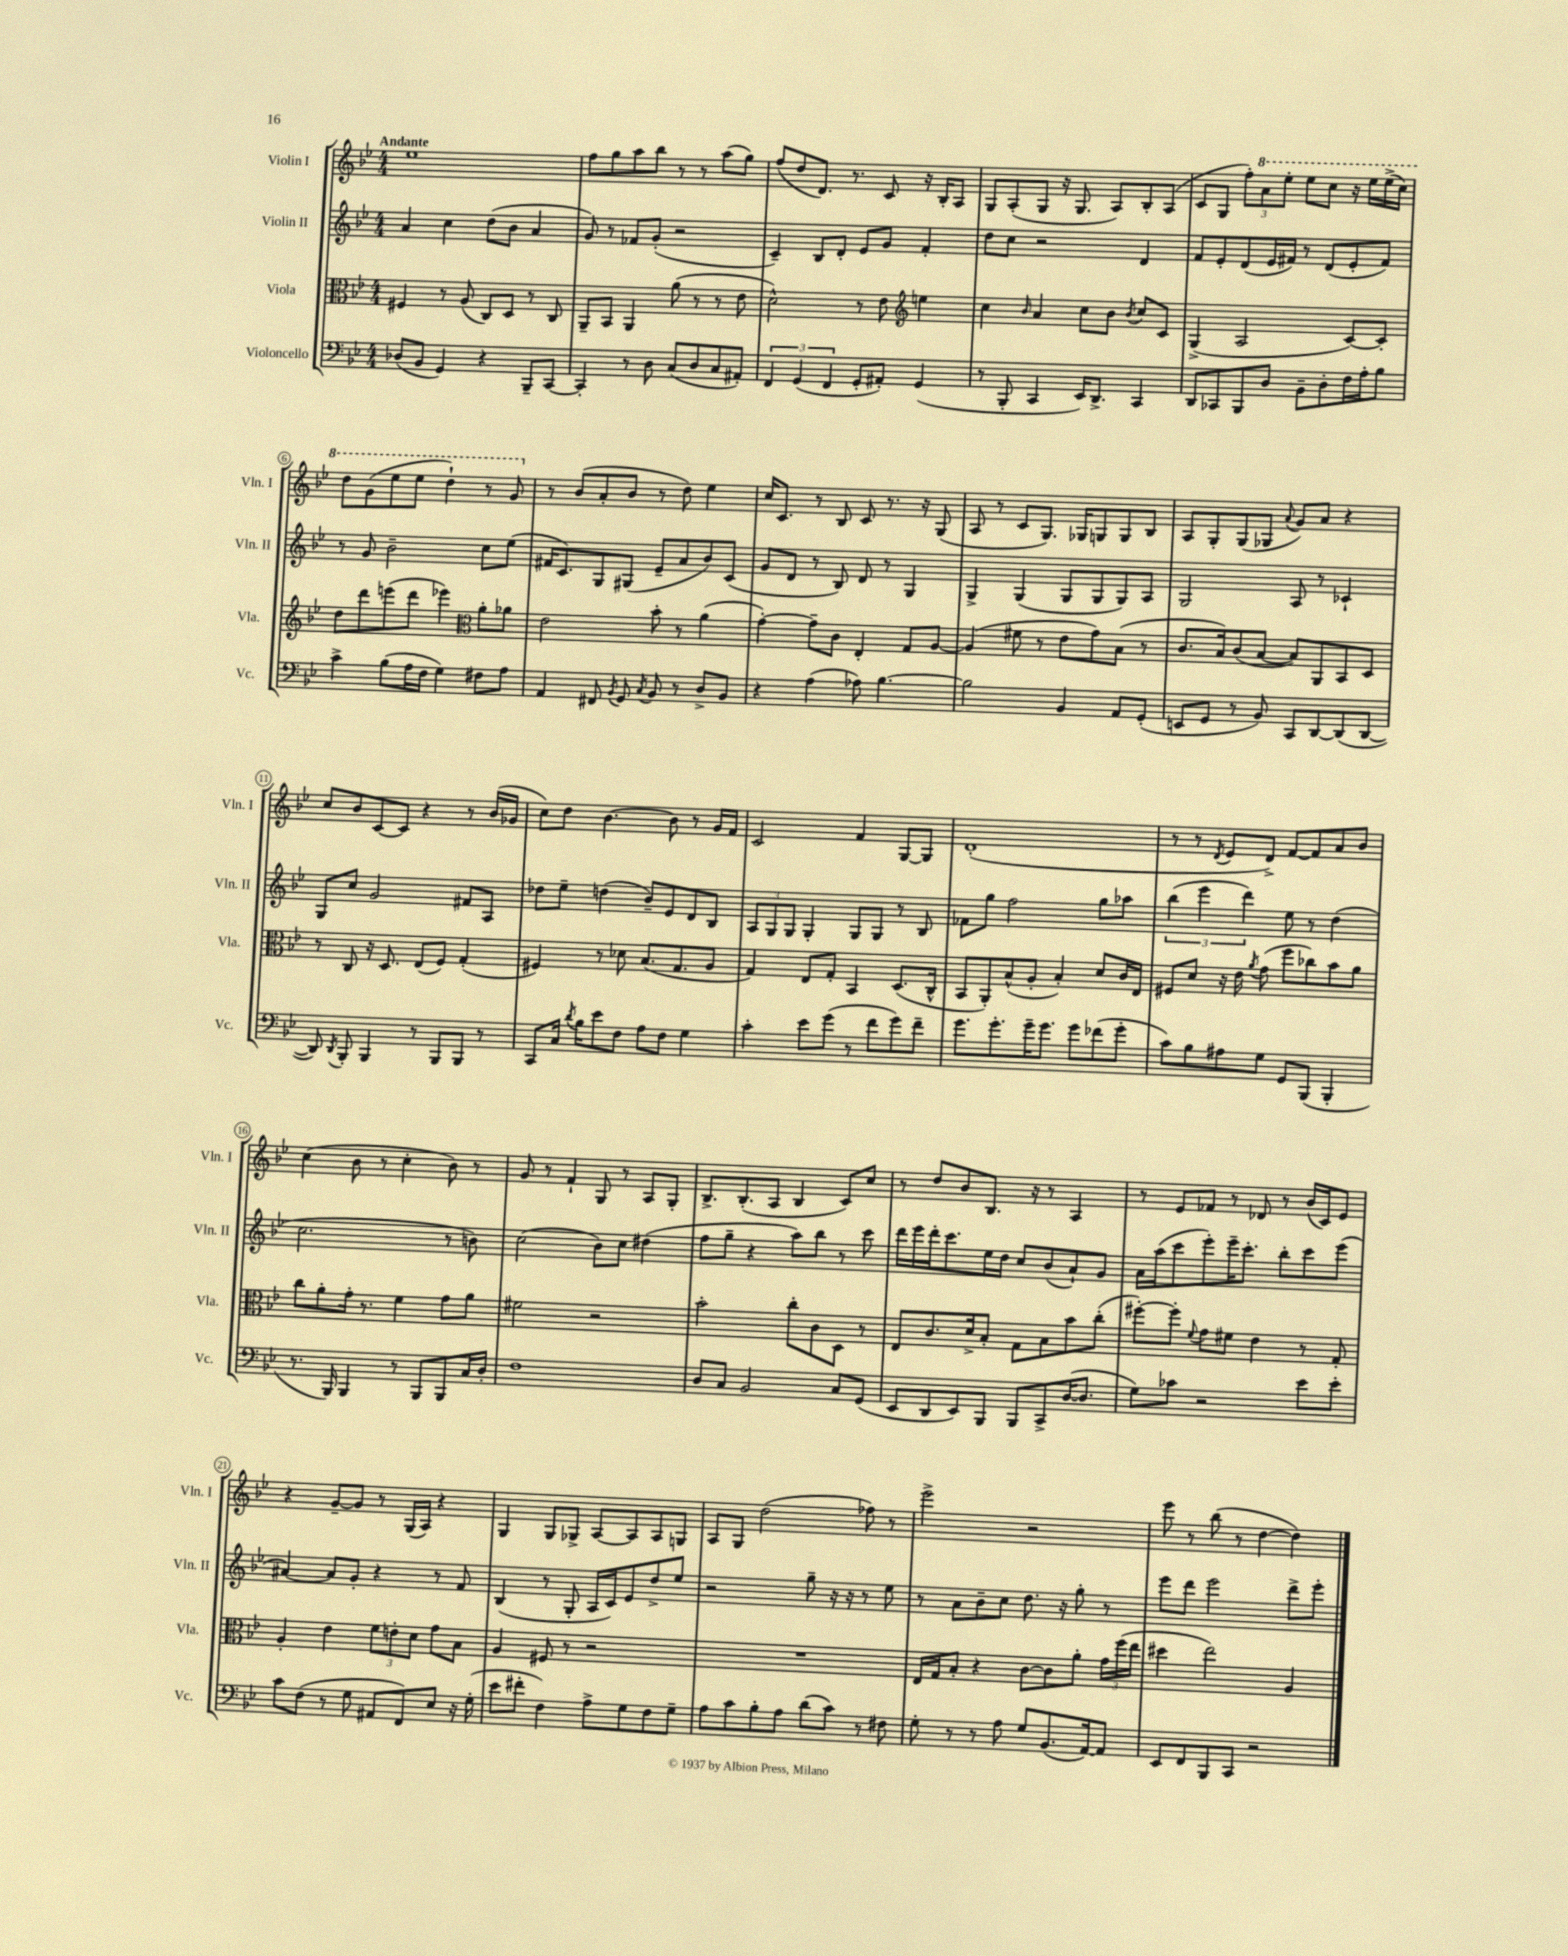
<<
\new StaffGroup <<
\new Staff = "s0" \with { instrumentName = "Violin I" shortInstrumentName = "Vln. I" } {
    \clef treble \key bes \major \numericTimeSignature \time 4/4 \tempo "Andante"
    \autoBeamOff ees''1 |
    f''8[ g''8 a''8 bes''8] r8 r8 a''8[( g''8]) |
    f''8[( d''8 d'8.]) r8. c'8 r16 bes16[-. a8] |
    g8[ a8-.( g8] r16 g8. a8[) bes8-. a8]( |
    c'8[ g8] \tuplet 3/2 { f''8[-.) \ottava #1 a''8 ees'''8]-. } ees'''8[ c'''8] r16 ees'''16[ ees'''16->( c'''16]) |
    d'''8[ g''8( ees'''8 ees'''8] d'''4-!) r8 g''8 \ottava #0 |
    r8 bes'8[( a'8-. bes'8] r8 d''8) ees''4 |
    c''16[ c'8.] r8 bes8 c'8 r8. r16 g8( |
    a8 r8 c'8[ g8.]) ges16[ g8 g8 bes8] |
    a8[ g8-. g8( ges8] \appoggiatura { a'8 } g'8[) a'8] r4 |
    c''8[ bes'8 c'8~ c'8] r4 r8 bes'16[( ges'16] |
    c''8[) d''8] bes'4.~ bes'8 r8 g'16[ f'16] |
    c'2 f'4 g8[~ g8] |
    d'1-.( |
    r8 r8 \acciaccatura { d'8 } ees'8[ d'8]->) f'8[~ f'8 a'8 bes'8] |
    c''4( bes'8 r8 c''4-. bes'8) r8 |
    g'8 r8 f'4-! g8 r8 a8[ g8]-. |
    bes8.[-> bes8.-.( a8] bes4 c'8[) c''8] |
    r8 d''8[ bes'8 bes8.] r16 r8 a4 |
    r8 ees'8[ fes'8] r8 des'8 r8 bes'16[( c'16) ees'8] |
    r4 g'8[~-- g'8] r8 g16[( a16]) r4 |
    g4 g8[ ges8]-> a8[~ a8 a8 g8] |
    a8[ g8] d''2( fes''8) r8 |
    ees'''2-> r2 |
    ees'''8 r8 bes''8( r8 d''4~ d''4) \bar "|." |
}
\new Staff = "s1" \with { instrumentName = "Violin II" shortInstrumentName = "Vln. II" } {
    \clef treble \key bes \major \numericTimeSignature \time 4/4
    \autoBeamOff a'4 c''4 d''8[( bes'8] a'4 |
    g'8) r8 fes'8[ g'8]-.( r2 |
    c'4--) bes8[ d'8]-. ees'8[ g'8] f'4-. |
    d''8[ c''8] r2 d'4 |
    f'8[ ees'8-. d'8( ees'16 fis'16]) r8 d'8[( ees'8-. fis'8]) |
    r8 g'8 bes'2-- c''8[ ees''8]( |
    fis'16[ c'8.) g8 gis8]( ees'8[-- a'8 bes'8) c'8]( |
    g'8[ d'8] r8 bes8) d'8 r8 g4 |
    g4-> g4( g8[ g8 g8) a8] |
    g2 a8 r8 ces'4-! |
    g8[ c''8] g'2 fis'8[ a8] |
    des''8[ ees''8]-- d''4( bes'8[--) ees'8 d'8 bes8] |
    \tuplet 3/2 { a8[ g8 g8] } g4-. g8[ g8] r8 bes8 |
    fes'8[ g''8] f''2 g''8[ aes''8] |
    \tuplet 3/2 { bes''4( ees'''4 d'''4) } ees''8 r8 d''4( |
    c''2. r8 b'8) |
    c''2( bes'8[) c''8] dis''4( |
    f''8[ g''8]-- r4 a''8[) bes''8] r8 c'''8 |
    d'''16[ ees'''16 d'''16-. c'''8. ees''16 d''16] c''8[ bes'8( a'8-!) g'8] |
    a'16[ a''16( c'''8 ees'''8-.) ees'''16-- c'''8.]-. bes''8[-. c'''8 ees'''8]( |
    ais'4~) ais'8[ g'8]-. r4 r8 f'8 |
    bes4( r8 g8-. a16[ c'16) ees'8 d''8-> ees''8] |
    r2 g''8-- r16 r16 r8 ees''8 |
    r8 a'8[ bes'8-- c''8] d''8. r16 g''8-. r8 |
    ees'''8[ d'''8] ees'''2 d'''8[-> ees'''8]-. \bar "|." |
}
\new Staff = "s2" \with { instrumentName = "Viola" shortInstrumentName = "Vla." } {
    \clef alto \key bes \major \numericTimeSignature \time 4/4
    \autoBeamOff fis4 r8 a8( c8[) d8] r8 c8 |
    a,8[-- bes,8] a,4 a'8( r8 r8 ees'8 |
    d'2-^) r8 ees'8 \clef treble e''4 |
    c''4 \grace { bes'16 } a'4 c''8[ bes'8] \acciaccatura { bes'8 } c''8[ c'8] |
    g4->( a2 c'8[~) c'8]-. |
    d''8[ d'''8 e'''8( d'''8] ees'''4) \clef alto a'8[-. aes'8] |
    ees'2 bes'8-. r8 a'4( |
    g'4~-.) g'8[-- c'8] ees4-. g8[ a8]~ |
    a4( fis'8 r8 ees'8[ g'8) bes8]( r8 |
    c'8.[ bes16) c'8( bes8]~ bes8[) a,8 bes,8 d8] |
    r8 c8 r16 d8. ees8[( f8]) g4-.( |
    fis4) r8 des'8 bes8.[( g8. a8] |
    g4) ees8[ g8]-. bes,4 d8.[( c16]-^ |
    bes,8[ a,8-.) bes8-^( a8]-. bes4-.) d'8[ c'16 ees16] |
    fis8[ d'8] r16 ees'16 \acciaccatura { a'8 } g'8( f''8[ ces''8) bes'8 a'8] |
    c''8[ a'8-. g'16]-. r8. f'4 g'8[ a'8] |
    fis'2 r2 |
    bes'2-. c''8[-. c'8 d8] r8 |
    ees8[ c'8. d'16-> bes8]-. g8[ bes8 bes'8 c''8]-.( |
    fis''8[~-.) fis''8]-. \appoggiatura { f'8 } g'8[ fis'8] ees'4 r8 g8-. |
    a4-. ees'4 \tuplet 3/2 { f'8[ e'8-. d'8] } g'8[ bes8] |
    a4 fis8 r8 r2 |
    R1 |
    ees16[ g16 bes8]-. r4 c'8[~ c'8 a'8]-. \tuplet 3/2 { g'16[ f''16( ees''16] } |
    dis''4 ees''2) a4 \bar "|." |
}
\new Staff = "s3" \with { instrumentName = "Violoncello" shortInstrumentName = "Vc." } {
    \clef bass \key bes \major \numericTimeSignature \time 4/4
    \autoBeamOff des8[( bes,8] g,4) r4 bes,,8[-- c,8]~ |
    c,4-. r8 d8 c8[( d8 c8 ais,8]-.) |
    \tuplet 3/2 { f,4 g,4( f,4 } g,8[-. ais,8]-.) g,4( |
    r8 bes,,8-. c,4 ees,16[) d,8.]-> c,4 |
    d,8[ ces,8 bes,,8 d8] bes,8[-- d8-. f16 a16-. bes8] |
    c'4-> bes8[( a16 f16] g4) fis8[ a8] |
    a,4 fis,8 \acciaccatura { bes,8 } g,8 \acciaccatura { c8 } bes,8 r8 d8[-> bes,8] |
    r4 a4( aes8) bes4.~ |
    bes2 bes,4 a,8[ g,8]-.( |
    e,8[ g,8] r8 bes,8) c,8[ d,8~ d,8( d,8]~ |
    d,8) \acciaccatura { d,8 } bes,,8-. bes,,4 r8 bes,,8[ bes,,8] r8 |
    c,8[ c16] \acciaccatura { d'8 } bes16[ ees'8 f8] a8[ f8] g4 |
    c'4-. ees'8[ g'8]( r8 f'8[ g'8) f'8]-- |
    g'8.[ g'8.-. g'16-- g'8.] g'8[ fes'8( g'8]-. |
    c'8[) bes8 ais8 g8] g,8[ bes,,8]( bes,,4-. |
    r8. bes,,16) bes,,4 r8 bes,,8[ bes,,8 c16 d16]-. |
    f1 |
    d8[ c8] bes,2 c8[ g,8]( |
    ees,8[ d,8 ees,8) bes,,8] bes,,8[ c,8-> d16~( d8.] |
    g8[) ces'8] r2 ees'8[ ees'8]-. |
    c'8[ f8]( r8 g8 ais,8[ f,8) ees8] r16 g16-.( |
    ees'8[ fis'8]-. f4) a8[-> g8 f8 g8]-- |
    a8[ c'8 bes8-. a8] d'8[( c'8]) r8 fis8 |
    g8-. r8 r8 a8 g8[ bes,8.( a,16~) a,8] |
    ees,8[ f,8 bes,,8 c,8] r2 \bar "|." |
}
>>
>>
\layout { \context { \Score \override BarNumber.stencil = #(make-stencil-circler 0.1 0.3 ly:text-interface::print) } }
